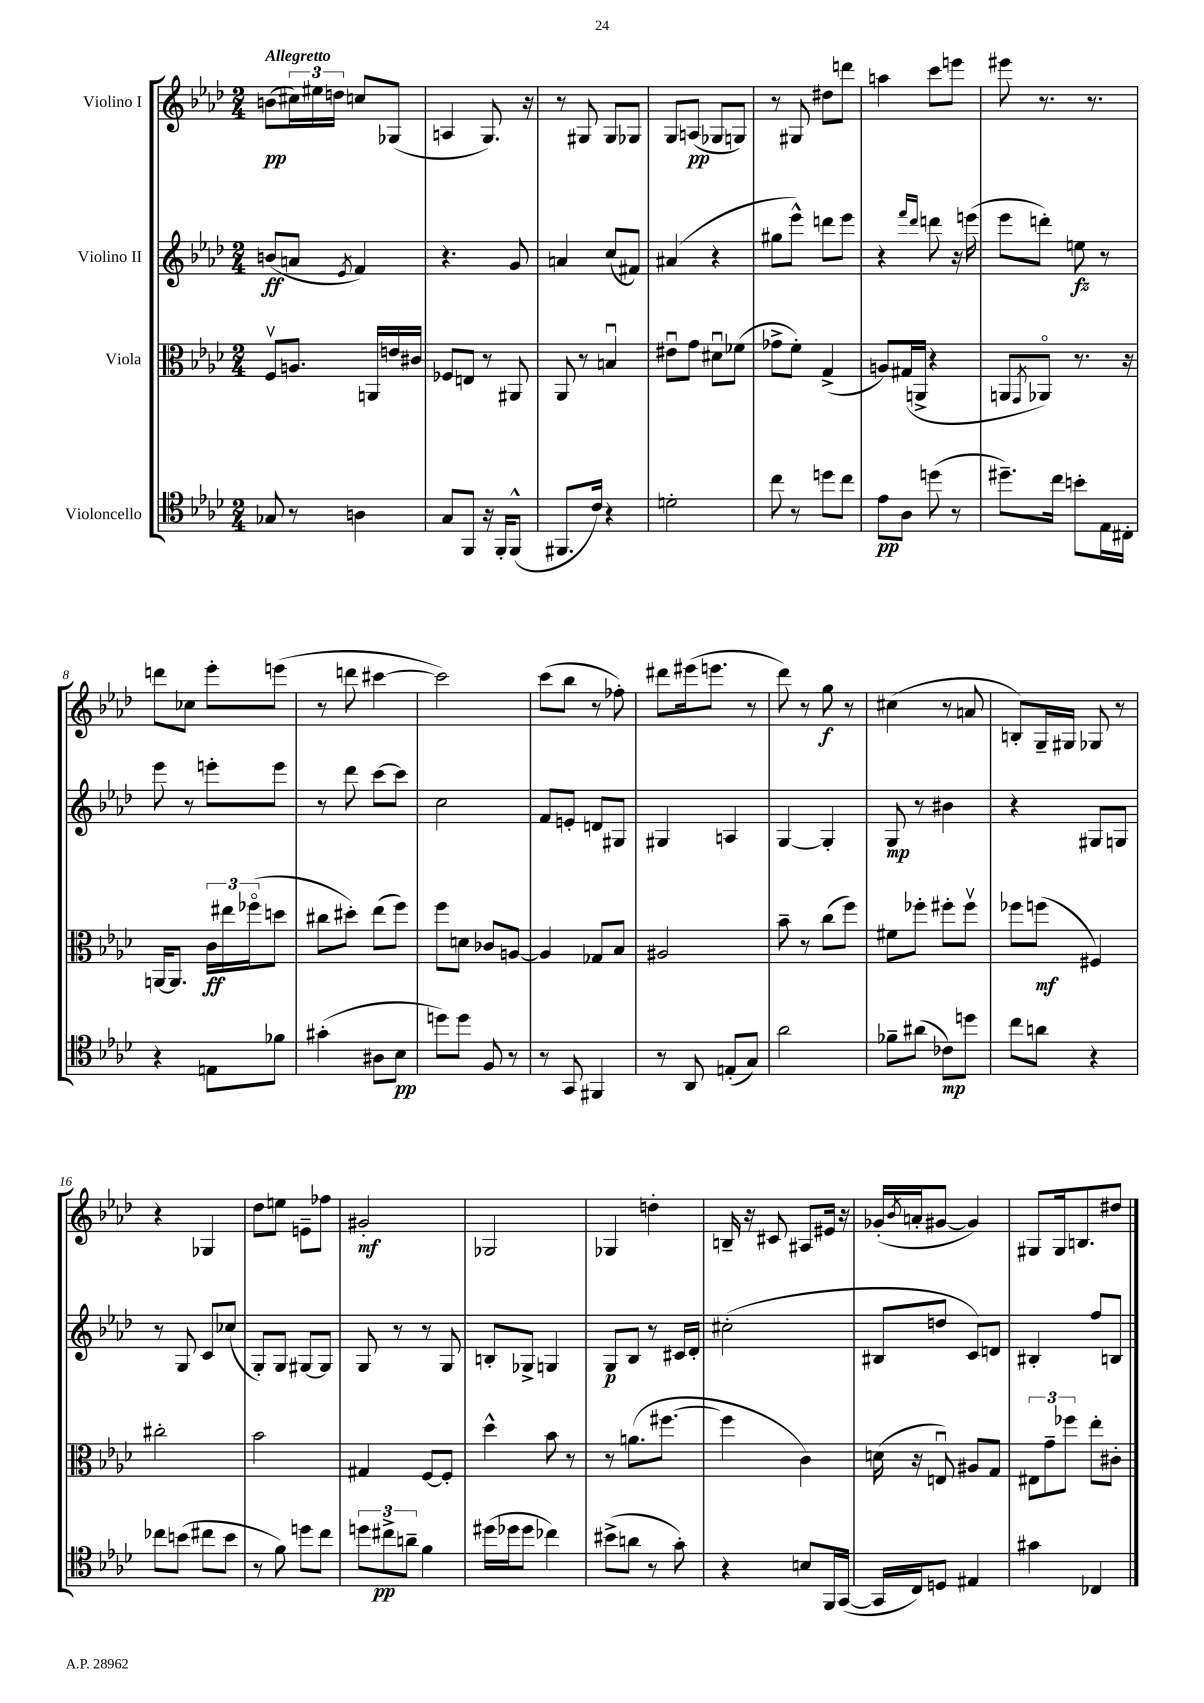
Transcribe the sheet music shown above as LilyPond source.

<<
\new StaffGroup <<
\new Staff = "s0" \with { instrumentName = "Violino I" } {
    \clef treble \key aes \major \numericTimeSignature \time 2/4 \tempo "Allegretto"
    b'8\pp( \tuplet 3/2 { cis''16) eis''16 d''16 } c''8 ges8( |
    a4 g8.) r16 |
    r8 gis8 gis8 ges8 |
    g8 a8\pp( ges8 g8) |
    r8 gis8 dis''8 d'''8 |
    a''4 c'''8 e'''8 |
    eis'''8 r8. r8. |
    d'''8 ces''8 ees'''8-. e'''8( |
    r8 d'''8 cis'''4~ |
    cis'''2) |
    c'''8( bes''8 r8 fes''8-.) |
    dis'''8 eis'''16( e'''8. r8 |
    des'''8) r8 g''8\f r8 |
    cis''4( r8 a'8 |
    b8-.) g16-- gis16 ges8 r8 |
    r4 ges4 |
    des''8 e''8 e'8-- fes''8 |
    gis'2-.\mf |
    ges2 |
    ges4 d''4-. |
    b16-- r16 cis'8 ais8 eis'16 r16 |
    ges'16-.( \acciaccatura { bes'8 } a'16-. gis'8~ gis'4) |
    gis8 gis16 b8. dis''8 \bar "|." |
}
\new Staff = "s1" \with { instrumentName = "Violino II" } {
    \clef treble \key aes \major \numericTimeSignature \time 2/4
    b'8\ff( a'8 \acciaccatura { ees'8 } f'4) |
    r4. g'8 |
    a'4 c''8( fis'8) |
    ais'4( r4 |
    gis''8 ees'''8-^) d'''8 ees'''8 |
    r4 \grace { f'''16 des'''16 } d'''8 r16 e'''16( |
    ees'''8 d'''8-.) e''8\fz r8 |
    ees'''8 r8 e'''8-. e'''8 |
    r8 des'''8 c'''8~ c'''8 |
    c''2 |
    f'8 e'8-. d'8 gis8 |
    gis4 a4 |
    g4~ g4-. |
    g8\mp r8 bis'4 |
    r4 gis8 g8 |
    r8 g8 c'8 ces''8( |
    g8-.) g8 gis8~ gis8 |
    g8 r8 r8 g8 |
    b8-. ges8-> g4 |
    g8\p bes8 r8 cis'16 des'16-. |
    cis''2-.( |
    bis8 d''8 c'8) d'8 |
    bis4-. f''8 b8 \bar "|." |
}
\new Staff = "s2" \with { instrumentName = "Viola" } {
    \clef alto \key aes \major \numericTimeSignature \time 2/4
    f8\upbow a8. a,16 e'16 cis'16 |
    fes8 e8 r8 ais,8 |
    aes,8 r8 b4\downbow |
    eis'8\downbow g'8 dis'8\downbow fes'8( |
    ges'8-> f'8-.) g4->( |
    a8) gis16( a,16-> r4 |
    a,8 \acciaccatura { g,8 } aes,8\flageolet) r8. r16 |
    a,16~ a,8. \tuplet 3/2 { c'16\ff eis''16 fes''16\flageolet( } d''8 |
    cis''8 dis''8-.) ees''8( f''8) |
    f''8 d'8 ces'8 a8~ |
    a4 ges8 bes8 |
    ais2 |
    bes'8-- r8 c''8( f''8) |
    fis'8 fes''8-. fis''8-. fis''8\upbow |
    fes''8 f''8\mf( fis4) |
    cis''2-. |
    bes'2 |
    gis4 f8~ f8-. |
    des''4-^ bes'8 r8 |
    r8 a'8.( fis''8.~ |
    fis''4 c'4) |
    d'16( r16 e8\downbow) ais8 g8 |
    \tuplet 3/2 { eis8 g'8-- fes''8 } ees''8-. cis'8-. \bar "|." |
}
\new Staff = "s3" \with { instrumentName = "Violoncello" } {
    \clef tenor \key aes \major \numericTimeSignature \time 2/4
    ges8 r8 a4 |
    g8 f,8 r16 f,16-. f,8-^( |
    fis,8. c'16) r4 |
    d'2-. |
    c''8 r8 d''8 c''8 |
    ees'8\pp aes8 d''8( r8 |
    dis''8.--) c''16 b'8-. ees16 cis16-. |
    r4 e8 fes'8 |
    gis'4-.( ais8 bes8\pp |
    d''8) d''8 f8 r8 |
    r8 g,8 fis,4 |
    r8 aes,8 e8-.( g8) |
    aes'2 |
    fes'8-- ais'8( ces'8\mp) d''8 |
    c''8 a'8 r4 |
    ces''8 b'8( cis''8 b'8 |
    r8 f'8) d''8 c''8 |
    \tuplet 3/2 { d''8 cis''8->\pp a'8-- } f'4 |
    dis''16( des''16 des''8 ces''4) |
    bis'8->( a'8 r8 g'8-.) |
    r4 b8 f,16 g,16~( |
    g,16 c16) d8 eis4 |
    gis'4 ces4 \bar "|." |
}
>>
>>
